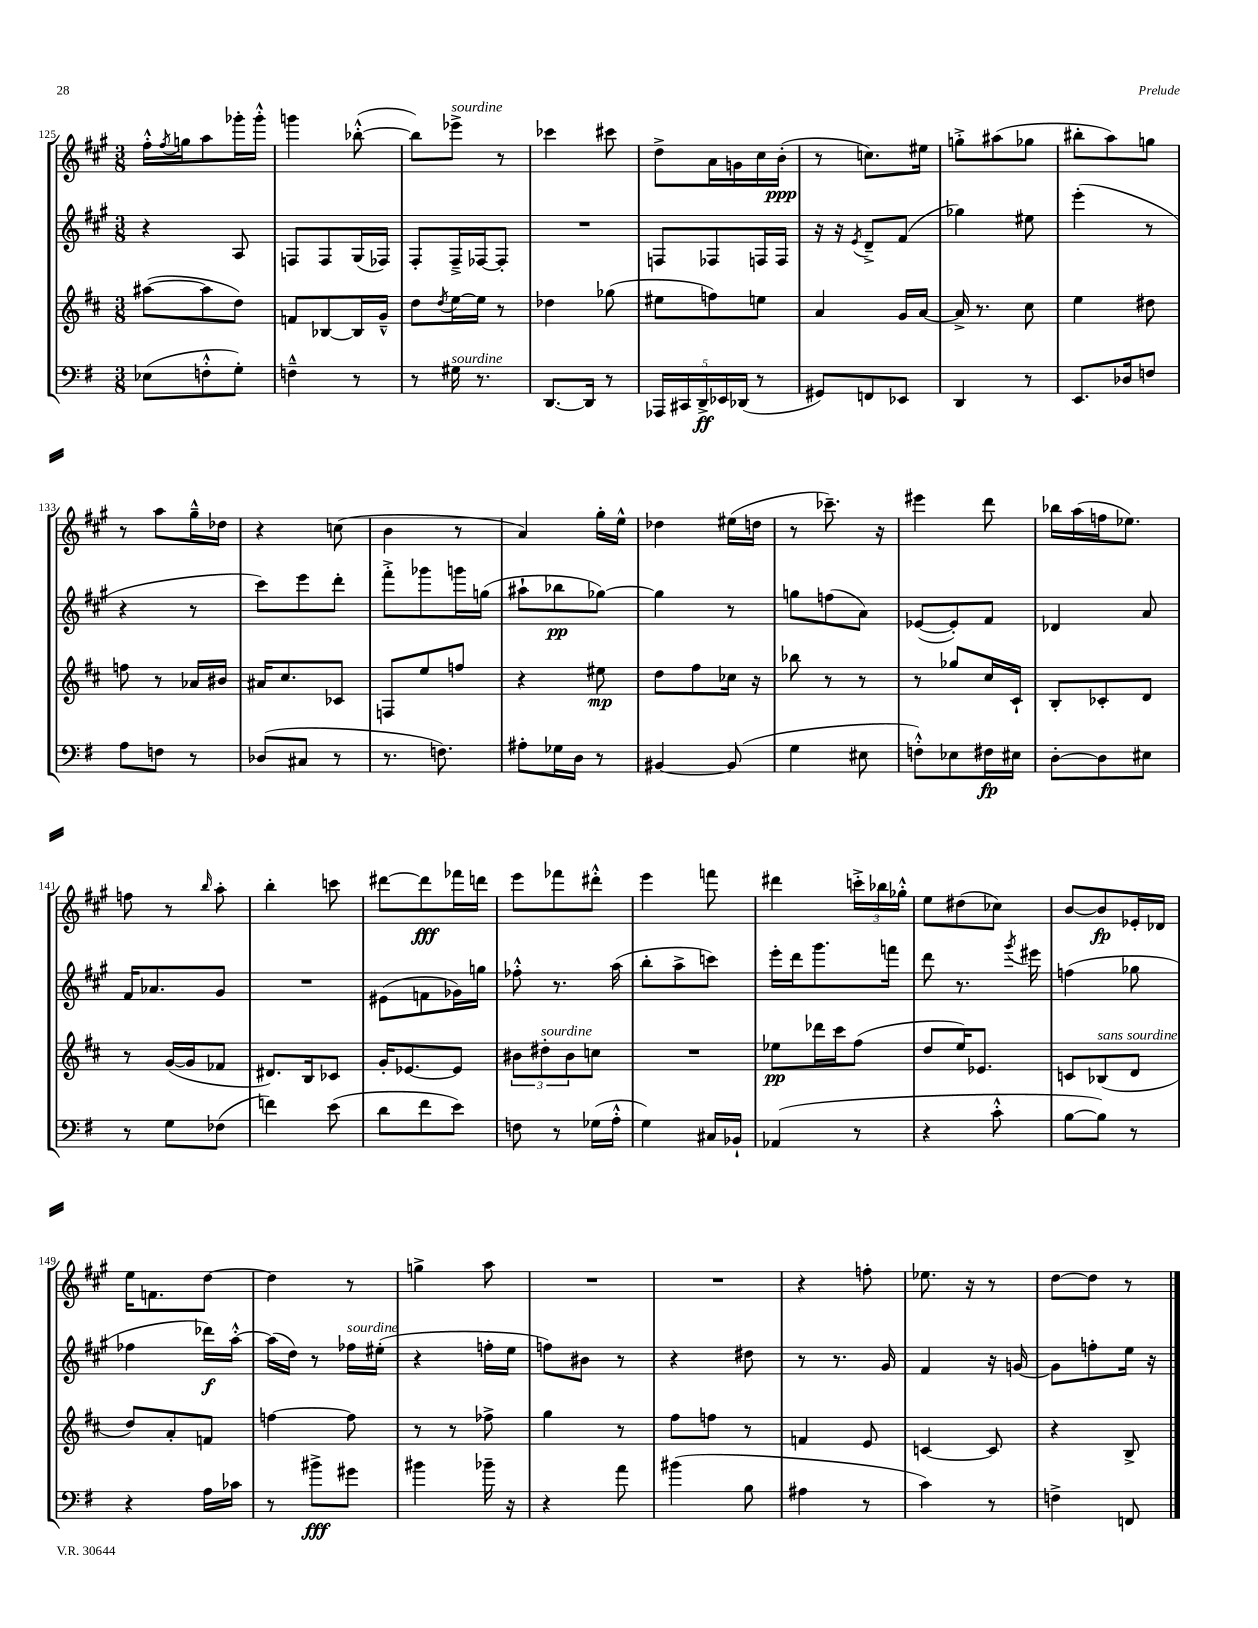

**kern	**kern	**kern	**kern
*staff4	*staff3	*staff2	*staff1
*clefF4	*clefG2	*clefG2	*clefG2
*k[f#]	*k[f#c#]	*k[f#c#g#]	*k[f#c#g#]
*M3/8	*M3/8	*M3/8	*M3/8
(8E-\L	([8aa#\L	4r	16ff#'^^\LL
.	.	.	8qff#/
.	.	.	16gg\J
8F'^^\	8aa#\]	.	8aa\
8G'\J)	8dd\J)	8A/	16ggg-'\L
.	.	.	16ggg-'^^\JJ
=	=	=	=
4F~^^\	8f/L	8F/L	4ggg\
.	[8B-/	8F/	.
8r	16B-/]L	(16G#/L	([8bb-'^^\
.	16g~^^/JJ	16F-/JJ)	.
=	=	=	=
8r	8dd\L	8F#'/L	8bb-\]L)
.	8qdd/	.	.
16G#\	[16ee\L	16F#~^/L	8eee-^\J
8.r	16ee\]JJ	[16F-/J	.
.	8r	8F-'/]J	8r
=	=	=	=
[8.DD/L	4dd-\	4.r	4ccc-\
16DD/]Jk	.	.	.
8r	(8gg-\	.	8ccc#\
=	=	=	=
20AAA-/LL	8ee#\L	8F/L	8dd^\L
20CC#/	.	.	.
20DD^/	.	.	.
.	8ff\)	8F-/	16a\L
20EE-/	.	.	.
.	.	.	16g\
(20DD-/JJ	.	.	.
8r	8ee\J	16F/L	16cc#\
.	.	16F/JJ	(16b'\JJ
=	=	=	=
8GG#/L)	4a/	16r	8r
.	.	16r	.
.	.	8qe/	.
8FF/	.	8d~^/L	8.cc\L)
8EE-/J	16g/LL	(8f#/J	.
.	[16a/JJ	.	16ee#\Jk
=	=	=	=
4DD/	16a^/]	4gg-\)	8gg'^\L
.	8.r	.	.
.	.	.	(8aa#\
8r	8cc#\	8ee#\	8gg-\J
=	=	=	=
8.EE/L	4ee\	(4eee'\	8bb#'\L
.	.	.	8aa\)
16D-/k	.	.	.
8F/J	8dd#\	8r	8gg\J
=	=	=	=
8A\L	8ff\	4r	8r
8F\J	8r	.	8aa\L
8r	16a-/LL	8r	16gg#~^^\L
.	16b#/JJ	.	16dd-\JJ
=	=	=	=
(8D-/L	16a#/LK	8ccc#\L)	4r
.	8.cc#/	.	.
8C#/J	.	8eee\	.
8r	8c-/J	8ddd'\J	(8cc\
=	=	=	=
8.r	8F/L	8fff#'^\L	4b\
.	8ee/	8ggg-\	.
8.F\)	.	.	.
.	8ff/J	16ggg\L	8r
.	.	(16gg\JJ	.
=	=	=	=
8A#'\L	4r	8aa#`\L	4a/)
16G-\L	.	8bb-\	.
16D\JJ	.	.	.
8r	8ee#\	[8gg-\J)	16gg#'\LL
.	.	.	16ee^^\JJ
=	=	=	=
[4BB#/	8dd\L	4gg-\]	4dd-\
.	8ff#\	.	.
(8BB#/]	16cc-\Jk	8r	(16ee#\LL
.	16r	.	16dd\JJ
=	=	=	=
4G\	8bb-\	8gg\L	8r
.	8r	(8ff\	8.ccc-~\)
8E#\	8r	8a\J)	.
.	.	.	16r
=	=	=	=
8F'^^\L)	8r	([8e-/L	4eee#\
8E-\	8gg-/L	8e-'/])	.
16F#\L	16cc#/L	8f#/J	8ddd\
16E#\JJ	16c#`/JJ	.	.
=	=	=	=
[8D'\L	8B'/L	4d-/	16bb-\LL
.	.	.	(16aa\
8D\]	8c-'/	.	16ff\J
.	.	.	8.ee-\J)
8E#\J	8d/J	8a/	.
=	=	=	=
8r	8r	16f#/LK	8ff\
.	.	8.a-/	.
8G\L	([16g/LL	.	8r
.	16g/]J	.	.
.	.	.	16qqbb/
(8F-\J	8f-/J	8g#/J	8aa'\
=	=	=	=
4f\)	8.d#/L)	4.r	4bb'\
.	16B/k	.	.
(8e\	8c-/J	.	8ccc\
=	=	=	=
8d\L	16g'/LK	(8e#\L	[8ddd#\L
.	[8.e-/	.	.
8f#\	.	8f\	8ddd#\]
8e\J)	8e-/]J	16g-\L)	16fff-\L
.	.	16gg\JJ	16ddd\JJ
=	=	=	=
8F\	12b#\L	8ff-'^^\	8eee\L
.	12dd#'\	.	.
8r	.	8.r	8fff-\
.	12b#\	.	.
(16G-\LL	8cc\J	.	8ddd#'^^\J
16A'^^\JJ	.	(16aa\	.
=	=	=	=
4G\)	4.r	8bb'\L	4eee\
.	.	8aa^\	.
16C#/LL	.	8ccc\J)	8fff\
16BB-`/JJ	.	.	.
=	=	=	=
(4AA-/	8ee-\L	16eee'\LL	4ddd#\
.	.	16ddd\J	.
.	16ddd-\L	8.ggg#\	.
.	16ccc#\J	.	.
8r	(8ff#\J	.	24ccc'^\LL
.	.	.	24bb-\
.	.	16fff\Jk	.
.	.	.	24gg-'^^\JJ
=	=	=	=
4r	8dd/L	8ddd\	8ee\L
.	16ee/K)	8.r	(8dd#\
.	8.e-/J	.	.
8c'^^\	.	.	8cc-\J)
.	.	8qggg#/	.
.	.	16eee#\	.
=	=	=	=
[8B\L	8c/L	(4ff\	[8b/L
8B\]J)	(8B-/	.	8b/]
8r	8d/J	8gg-\	16e-'/L
.	.	.	16d-/JJ
=	=	=	=
4r	8dd/L)	4ff-\	16ee\LK
.	.	.	8.f\
.	8a'/	.	.
16A\LL	8f/J	16ddd-\LL)	[8dd\J
16c-\JJ	.	[16aa'^^\JJ	.
=	=	=	=
8r	[4ff\	(16aa\]LL	4dd\]
.	.	16dd\JJ)	.
8b#^\L	.	8r	.
8g#\J	8ff\]	16ff-\LL	8r
.	.	(16ee#'\JJ	.
=	=	=	=
4b#\	8r	4r	4gg^\
.	8r	.	.
16b-~\	8ff-^\	16ff'\LL	8aa\
16r	.	16ee\JJ	.
=	=	=	=
4r	4gg\	8ff\L)	4.r
.	.	8b#\J	.
8a\	8r	8r	.
=	=	=	=
(4b#\	8ff#\L	4r	4.r
.	8ff\J	.	.
8B\	8r	8dd#\	.
=	=	=	=
4A#\	4f/	8r	4r
.	.	8.r	.
8r	8e/	.	8ff'\
.	.	16g#/	.
=	=	=	=
4c\)	[4c/	4f#/	8.ee-\
.	.	.	16r
8r	8c/]	16r	8r
.	.	[16g/	.
=	=	=	=
4F^\	4r	8g\]L	[8dd\L
.	.	8ff'\	8dd\]J
8FF/	8B^/	16ee\Jk	8r
.	.	16r	.
==	==	==	==
*-	*-	*-	*-
